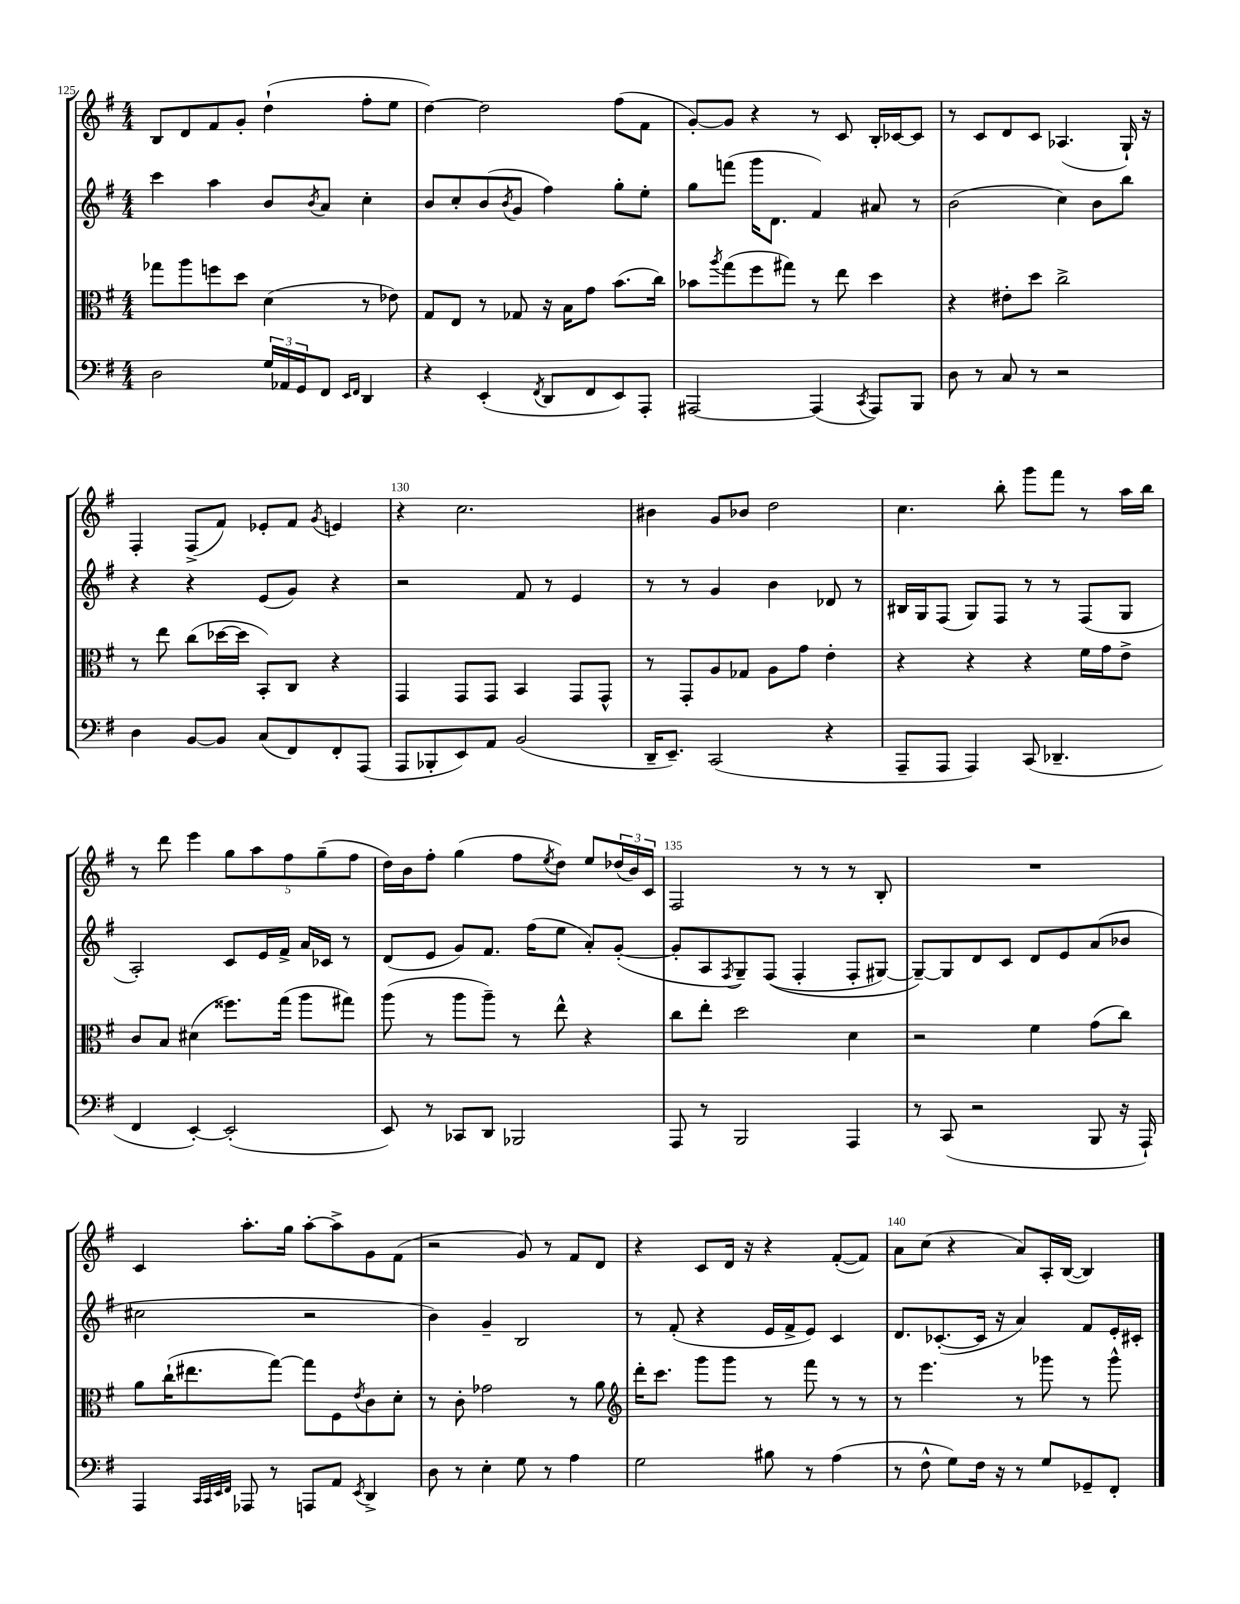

**kern	**kern	**kern	**kern
*part4	*part3	*part2	*part1
*staff4	*staff3	*staff2	*staff1
*clefF4	*clefC3	*clefG2	*clefG2
*k[f#]	*k[f#]	*k[f#]	*k[f#]
*M4/4	*M4/4	*M4/4	*M4/4
=125	=125	=125	=125
2D\	8gg-X\L	4ccc\	8B/L
.	8aa\	.	8d/
.	8ffn\	4aa\	8f#/
.	8dd\J	.	8g'/J
24G/LL	(4d\	8b/L	(4dd`\
24AA-X/	.	.	.
24GG/J	.	.	.
.	.	8qb/	.
8FF#/J	.	8a/J	.
16qqEE/LL	.	.	.
16qqFF#/JJ	.	.	.
4DD/	8r	4cc'\	8ff#'\L
.	8e-X\)	.	8ee\J
=126	=126	=126	=126
4r	8G/L	8b/L	[4dd\)
.	8E/J	8cc'/	.
(4EE'/	8r	(8b/	2dd\]
.	.	8qb/	.
.	8G-X/	8g/J	.
8qFF#/	.	.	.
8DD/L	16r	4ff#\)	.
.	16B\KL	.	.
8FF#/	8g\J	.	.
8EE/)	(8.b\L	8gg'\L	(8ff#\L
8AAA'/J	.	8ee'\J	8f#\J
.	16cc\Jk)	.	.
=127	=127	=127	=127
[2AAA#X/	8b-X\L	8gg\L	[8g'/L)
.	8qaa/	.	.
.	(8gg\	(8fffn\J	8g/J]
.	8ff#\	16ggg\KL	4r
.	.	8.d\J	.
.	8gg#X\J)	.	.
(4AAA#/]	8r	4f#/)	8r
.	8ee\	.	8c/
8qCC/	.	.	.
8AAA#/L)	4dd\	8a#X/	16B'/LL
.	.	.	[16c-X/J
8BBB/J	.	8r	8c-/J]
=128	=128	=128	=128
8D\	4r	(2b\	8r
8r	.	.	8c/L
8C/	8e#X'\L	.	8d/
8r	8dd\J	.	8c/J
2r	2cc^\	4cc\)	(4.A-X/
.	.	8b\L	.
.	.	8bb\J	16G`/)
.	.	.	16r
!!LO:LB:g=z
=129	=129	=129	=129
4D\	8r	4r	4F#'/
.	8ee\	.	.
[8BB/L	(8cc\L	4r	(8F#^/L
8BB/J]	[16dd-X\L	.	8f#/J)
.	16dd-\JJ]	.	.
(8C/L	8BB'/L)	(8e/L	8e-X'/L
8FF#/)	8C/J	8g/J)	8f#/J
.	.	.	8qg/
8FF#'/	4r	4r	4en/
(8AAA/J	.	.	.
=130	=130	=130	=130
8AAA/L	4GG/	2r	4r
8BBB-X'/	.	.	.
8EE/)	8GG/L	.	2.cc\
8AA/J	8GG/J	.	.
(2BB/	4BB/	8f#/	.
.	.	8r	.
.	8GG/L	4e/	.
.	8GG^^/J	.	.
=131	=131	=131	=131
16DD~/KL	8r	8r	4b#X\
8.EE~/J)	.	.	.
.	8GG'/L	8r	.
(2CC/	8A/	4g/	8g/L
.	8G-X/J	.	8b-X/J
.	8A\L	4b\	2dd\
.	8g\J	.	.
4r	4e'\	8d-X/	.
.	.	8r	.
=132	=132	=132	=132
8AAA~/L	4r	16B#X/LL	4.cc\
.	.	16G/J	.
8AAA/J	.	(8F#/J	.
4AAA/)	4r	8G/L)	.
.	.	8F#/J	8bb'\
(8CC/	4r	8r	8ggg\L
4.DD-X~/	.	8r	8fff#\J
.	16f#\LL	(8F#/L	8r
.	16g\J	.	.
.	8e^\J	8G/J	16aa\LL
.	.	.	16bb\JJ
!!LO:LB:g=z
=133	=133	=133	=133
4FF#/	8c/L	2A'/)	8r
.	8B/J	.	8ddd\
[4EE'/)	(4d#X\	.	4eee\
(2EE'/]	8.ff##X\L)	8c/L	10gg\L
.	.	.	10aa\
.	.	16e/L	.
.	(16gg\Jk	16f#^/JJ	.
.	.	.	10ff#\
.	8aa\L	16a/LL	.
.	.	.	(10gg~\
.	.	16c-X/JJ	.
.	8gg#X\J)	8r	.
.	.	.	10ff#\J
=134	=134	=134	=134
8EE/)	(8aa\	(8d/L	16dd\LL)
.	.	.	16b\J
8r	8r	8e/J	8ff#'\J
8CC-X/L	8aa\L	8g/L)	(4gg\
8DD/J	8aa~\J)	8.f#/J	.
2BBB-X/	8r	.	8ff#\L
.	.	(16ff#\KL	.
.	.	.	8qee/
.	8ee^^\	8ee\J	8dd\J)
.	4r	8a'/L)	8ee/L
.	.	([8g'/J	(24dd-X/L
.	.	.	24b/)
.	.	.	24c/JJ
=135	=135	=135	=135
8AAA/	8cc\L	8g'/L]	2F#/
8r	8ee'\J	8A/	.
.	.	8qF#/	.
2BBB/	2dd\	8G~/)	.
.	.	((8F#/J	.
.	.	4F#'/	8r
.	.	.	8r
4AAA/	4d\	8F#'/L	8r
.	.	[8G#X/J)	8B'/
=136	=136	=136	=136
8r	2r	8G#~/L_)	1r
(8CC/	.	8G#/]	.
2r	.	8d/	.
.	.	8c/J	.
.	4f#\	8d/L	.
.	.	8e/	.
8BBB/	(8g\L	(8a/	.
16r	8cc\J)	8b-X/J	.
16AAA`/)	.	.	.
!!LO:LB:g=z
=137	=137	=137	=137
4AAA/	8a\L	2cc#X\	4c/
.	(16cc`\K	.	.
.	8.ee#X\	.	.
32qqCC/LLL	.	.	.
32qqCC/	.	.	.
32qqEE/	.	.	.
32qqFF#/JJJ	.	.	.
8AAA-X/	.	.	8.aa'\L
8r	[8gg\J)	.	.
.	.	.	16gg\Jk
8AAAn/L	8gg\L]	2r	[8aa'\L
8AA/J	8F#\	.	8aa^\]
8qEE/	8qe/	.	.
4DD^/	8c\	.	8g\
.	8d'\J	.	(8f#\J
=138	=138	=138	=138
8D\	8r	4b\)	2r
8r	8c'\	.	.
4E'\	2g-X\	4g~/	.
8G\	.	2B/	8g/)
8r	.	.	8r
4A\	8r	.	8f#/L
.	8a\	.	8d/J
=139	=139	=139	=139
*	*clefG2	*	*
2G\	16ddd'\KL	8r	4r
.	8.ccc\J	.	.
.	.	(8f#'/	.
.	8ggg\L	4r	8c/L
.	8ggg\J	.	16d/Jk
.	.	.	16r
8B#X\	8r	16e/LL	4r
.	.	16f#^/J	.
8r	8fff#\	8e/J)	.
(4A\	8r	4c/	([8f#'/L
.	8r	.	8f#/J])
=140	=140	=140	=140
8r	8r	8.d/L	8a\L
8F#^^\	4.eee\	.	(8cc\J
.	.	([8.c-X'/	.
8G\L)	.	.	4r
16F#\Jk	.	16c-/Jk]	.
16r	.	16r	.
8r	8r	4a/)	8a/L)
8G/L	8ggg-X\	.	16A'/L
.	.	.	([16B/JJ
8GG-X~/	8r	8f#/L	4B/])
8FF#'/J	8ggg-^^\	16e'/L	.
.	.	16c#X'/JJ	.
==	==	==	==
*-	*-	*-	*-
